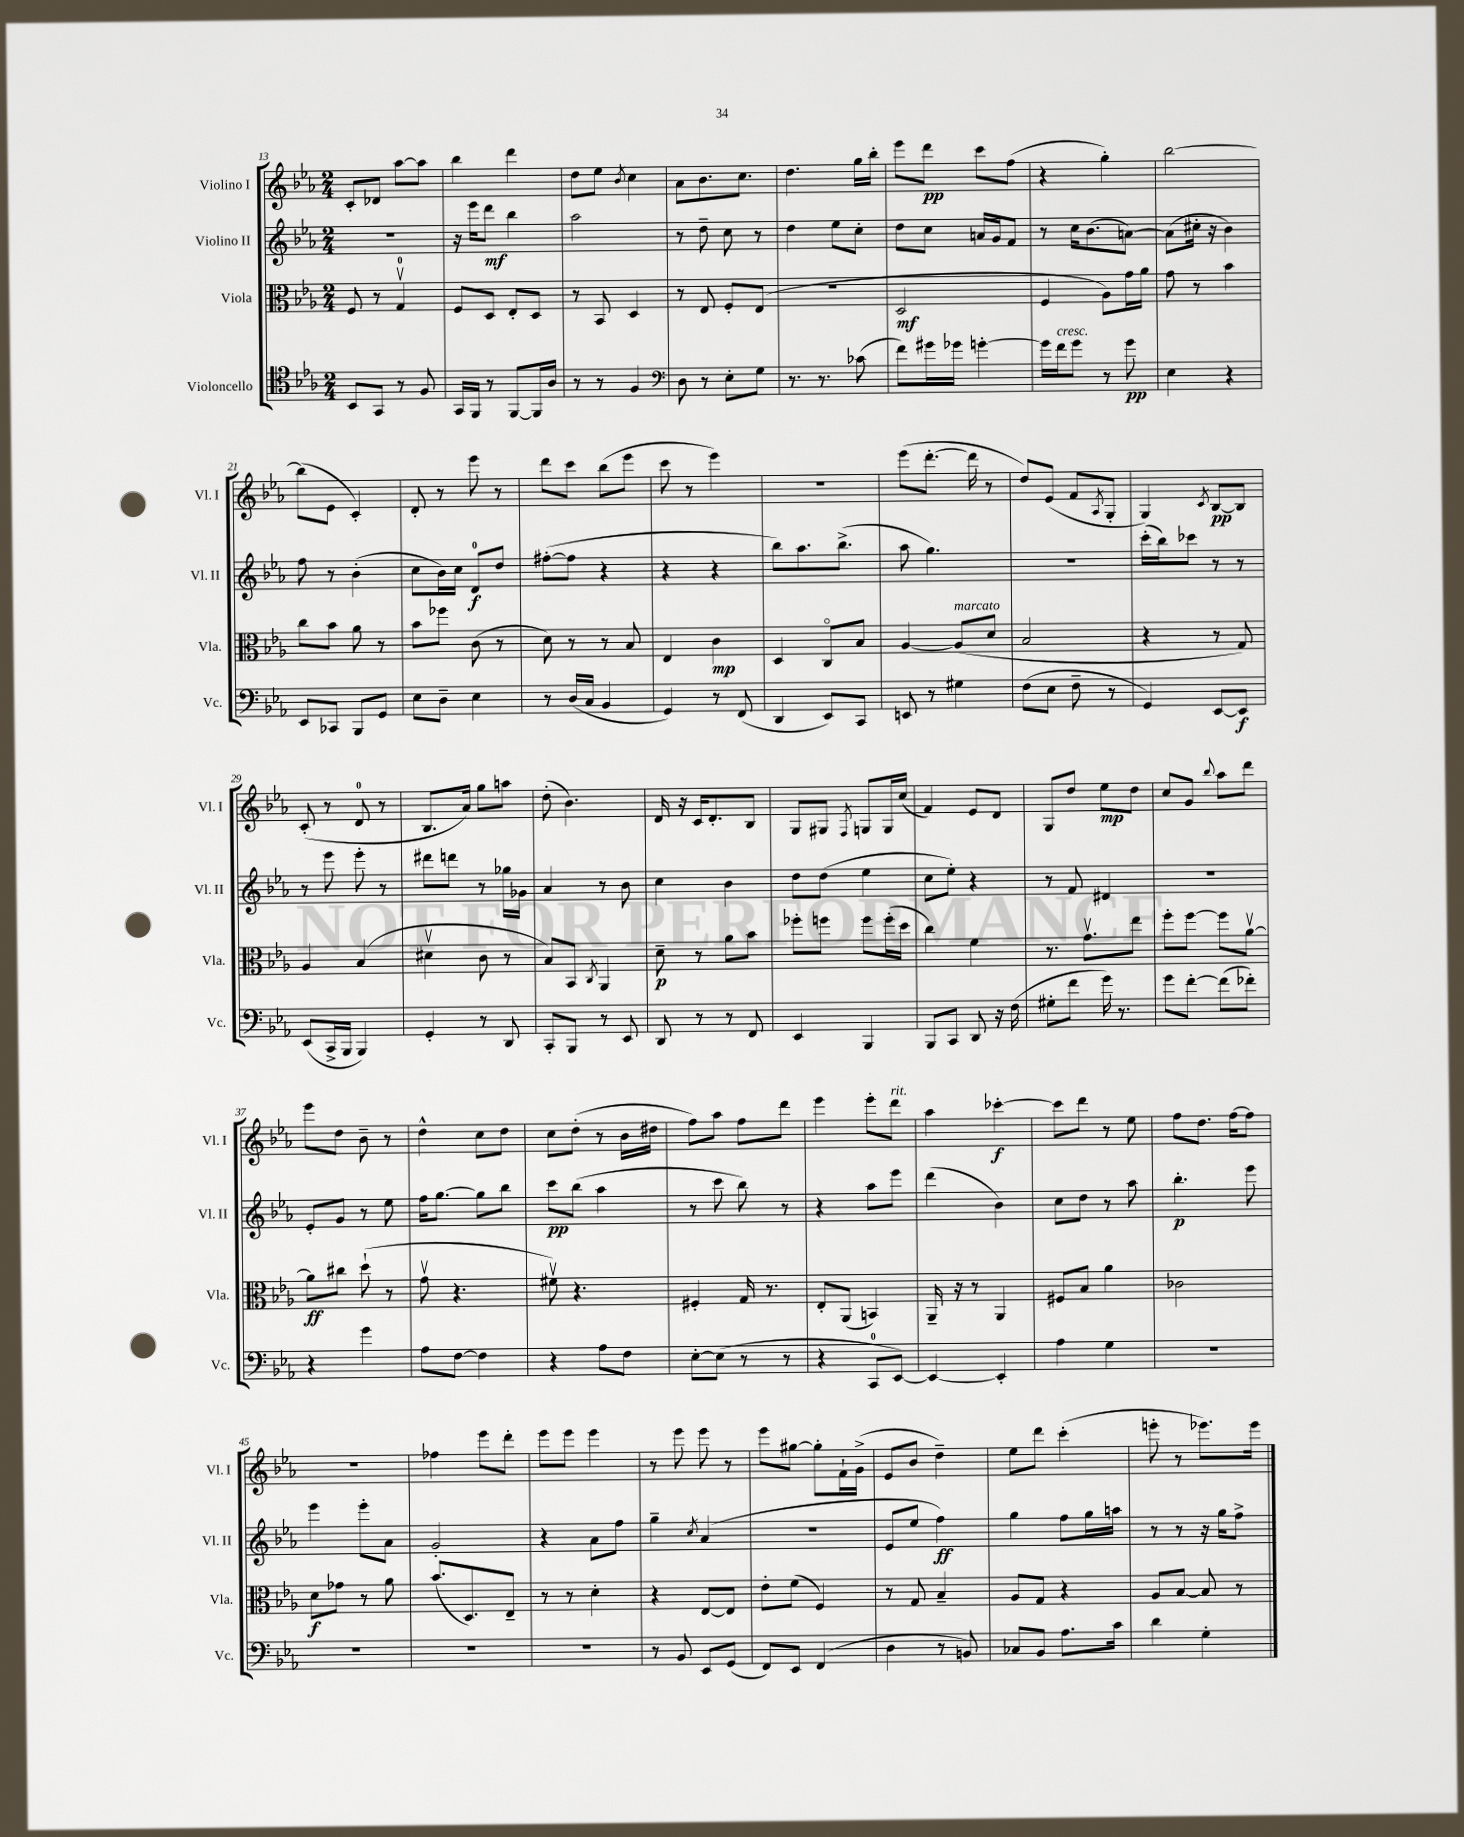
<<
\new StaffGroup <<
\new Staff = "s0" \with { instrumentName = "Violino I" shortInstrumentName = "Vl. I" } {
    \clef treble \key ees \major \numericTimeSignature \time 2/4
    c'8-. des'8 aes''8~ aes''8 |
    bes''4 d'''4 |
    d''8 ees''8 \acciaccatura { bes'8 } c''4 |
    aes'8 bes'8. c''8. |
    d''4. g''16 bes''16-. |
    ees'''8 d'''8\pp c'''8 f''8( |
    r4 g''4-.) |
    bes''2~ |
    bes''8( ees'8 c'4-.) |
    d'8-. r8 ees'''8 r8 |
    d'''8 c'''8 bes''8( ees'''8 |
    c'''8 r8 ees'''4) |
    R2 |
    ees'''8( d'''8.~-. d'''16 r8 |
    d''8) ees'8( f'8 \acciaccatura { aes8 } g8-. |
    g4) \acciaccatura { c'8 } bes8~\pp bes8 |
    c'8-.( r8 d'8-0 r8 |
    bes8. aes'16) g''8 a''8 |
    d''8-.( bes'4.) |
    d'16 r16 c'16 d'8.-. bes8 |
    g8 gis8 \acciaccatura { f8 } g8 g16 c''16( |
    f'4) ees'8 d'8 |
    g8 d''8 ees''8\mp d''8 |
    c''8 g'8 \appoggiatura { bes''8 } aes''8 d'''8 |
    ees'''8 d''8 bes'8-- r8 |
    d''4-^ c''8 d''8 |
    c''8 d''8-.( r8 bes'16 dis''16 |
    f''8) aes''8 f''8 d'''8 |
    ees'''4 ees'''8-. d'''8^\markup { \italic "rit." } |
    aes''4 ces'''4~-.\f |
    ces'''8 d'''8 r8 ees''8 |
    f''8 d''8. f''16~ f''8 |
    r2 |
    fes''4 ees'''8 d'''8-. |
    ees'''8 ees'''8 ees'''4 |
    r8 ees'''8 ees'''8 r8 |
    ees'''8 gis''8~ gis''8-. f'16-! g'16->( |
    ees'8 bes'8 d''4--) |
    ees''8 d'''8 c'''4-.( |
    e'''8-. r8 ees'''8.) ees'''16 \bar "|." |
}
\new Staff = "s1" \with { instrumentName = "Violino II" shortInstrumentName = "Vl. II" } {
    \clef treble \key ees \major \numericTimeSignature \time 2/4
    R2 |
    r16 ees'''16 d'''8\mf bes''4 |
    aes''2 |
    r8 d''8-- c''8 r8 |
    d''4 ees''8 c''8-. |
    d''8 c''8 a'16 g'16 f'8 |
    r8 c''16 bes'8.( a'8~) |
    a'8( cis''16-. r16 bes'4) |
    f''8 r8 bes'4-.( |
    c''8 bes'16) c''16 d'8-0\f d''8 |
    fis''8~-.( fis''8 r4 |
    r4 r4 |
    bes''8) aes''8. bes''8.->( |
    aes''8 g''4.) |
    R2 |
    c'''16-.( bes''16) ces'''8 r8 r8 |
    r8 ees'''8 ees'''8-. r8 |
    dis'''8 d'''8 r8 ges''16 ges'16 |
    aes'4 r8 bes'8 |
    c''4 bes'4 |
    d''8 d''8( ees''4 |
    c''8 ees''8-.) r4 |
    r8 f'8 dis'4 |
    R2 |
    ees'8-. g'8 r8 ees''8 |
    f''16 g''8.~ g''8 bes''8 |
    c'''8\pp bes''8( aes''4 |
    r8 c'''8 bes''8) r8 |
    r4 aes''8 ees'''8 |
    d'''4( bes'4) |
    c''8 d''8 r8 aes''8 |
    bes''4.-.\p ees'''8 |
    ees'''4 ees'''8-. aes'8 |
    g'2-. |
    r4 aes'8 f''8 |
    g''4-- \acciaccatura { c''8 } aes'4( |
    r2 |
    ees'8 ees''8 f''4\ff) |
    g''4 f''8 g''16 a''16 |
    r8 r8 r16 g''16 f''8-> \bar "|." |
}
\new Staff = "s2" \with { instrumentName = "Viola" shortInstrumentName = "Vla." } {
    \clef alto \key ees \major \numericTimeSignature \time 2/4
    f8 r8 g4-0\upbow |
    f8 d8 ees8-. d8 |
    r8 bes,8 d4 |
    r8 ees8 f8-. ees8( |
    R2 |
    d2\mf |
    f4 aes8) g'16 aes'16 |
    g'8 r8 bes'4 |
    c''8 bes'8 aes'8 r8 |
    bes'8 fes''8 c'8( r8 |
    d'8) r8 r8 bes8 |
    ees4 c'4\mp |
    d4 c8\flageolet bes8 |
    aes4~ aes8^\markup { \italic "marcato" }( d'8 |
    bes2 |
    r4 r8 g8) |
    aes4 bes4( |
    dis'4\upbow c'8 r8 |
    bes8) bes,8 \acciaccatura { c8 } aes,4 |
    d'8--\p r8 aes'8 bes'8 |
    fes''8-. f''8 f''8 f''16-.( d''16 |
    c''4) f'4 |
    r8. g'8.\upbow ees''8 |
    f''8-. f''8~ f''8 aes'8~\upbow |
    aes'8\ff cis''8 d''8-!( r8 |
    g'8\upbow r4. |
    fis'8\upbow) r4. |
    fis4-. g16 r8. |
    ees8-. aes,8( b,4) |
    aes,16-- r16 r8 aes,4 |
    fis8 bes8 aes'4 |
    ces'2 |
    d'8\f ges'8 r8 aes'8 |
    bes'8.( d8.) ees8-- |
    r8 r8 d'4-. |
    r4 ees8~ ees8 |
    ees'8-. f'8( f4) |
    r8 g8 bes4-- |
    aes8 g8 r4 |
    aes8 bes8~ bes8 r8 \bar "|." |
}
\new Staff = "s3" \with { instrumentName = "Violoncello" shortInstrumentName = "Vc." } {
    \clef tenor \key ees \major \numericTimeSignature \time 2/4
    bes,8 g,8 r8 f8 |
    g,16 f,16 r8 f,8~ f,16 aes16 |
    r8 r8 f4 |
    \clef bass d8 r8 ees8-. g8 |
    r8. r8. ces'8( |
    f'8) gis'16 ges'16 g'4~-. |
    g'16 f'16^\markup { \italic "cresc." } g'8 r8 g'8\pp |
    ees4 r4 |
    ees,8 ces,8 bes,,8 g,8 |
    ees8 d8-- ees4 |
    r8 d16( c16 bes,4 |
    g,4) r8 f,8( |
    d,4 ees,8) c,8 |
    e,8 r8 gis4 |
    f8( ees8 f8-- r8 |
    g,4) ees,8~ ees,8\f |
    ees,8( c,16-> bes,,16 bes,,4) |
    g,4-. r8 d,8 |
    c,8-. bes,,8 r8 ees,8 |
    d,8 r8 r8 f,8 |
    ees,4 bes,,4 |
    bes,,8 c,8 d,8 r16 f16( |
    gis8-. f'8 g'16) r8. |
    g'8 f'8~-. f'8( fes'8-.) |
    r4 g'4 |
    aes8 f8~ f4 |
    r4 aes8 f8 |
    ees8~-. ees8( r8 r8 |
    r4 c,8-0 ees,8~) |
    ees,4~ ees,4-. |
    aes4 g4 |
    R2 |
    R2 |
    R2 |
    R2 |
    r8 bes,8 ees,8 g,8( |
    f,8) ees,8 f,4( |
    d4 r8 b,8) |
    ces8 bes,8 aes8. c'16 |
    d'4 g4-. \bar "|." |
}
>>
>>
\layout { \context { \Score currentBarNumber = #13 } }
